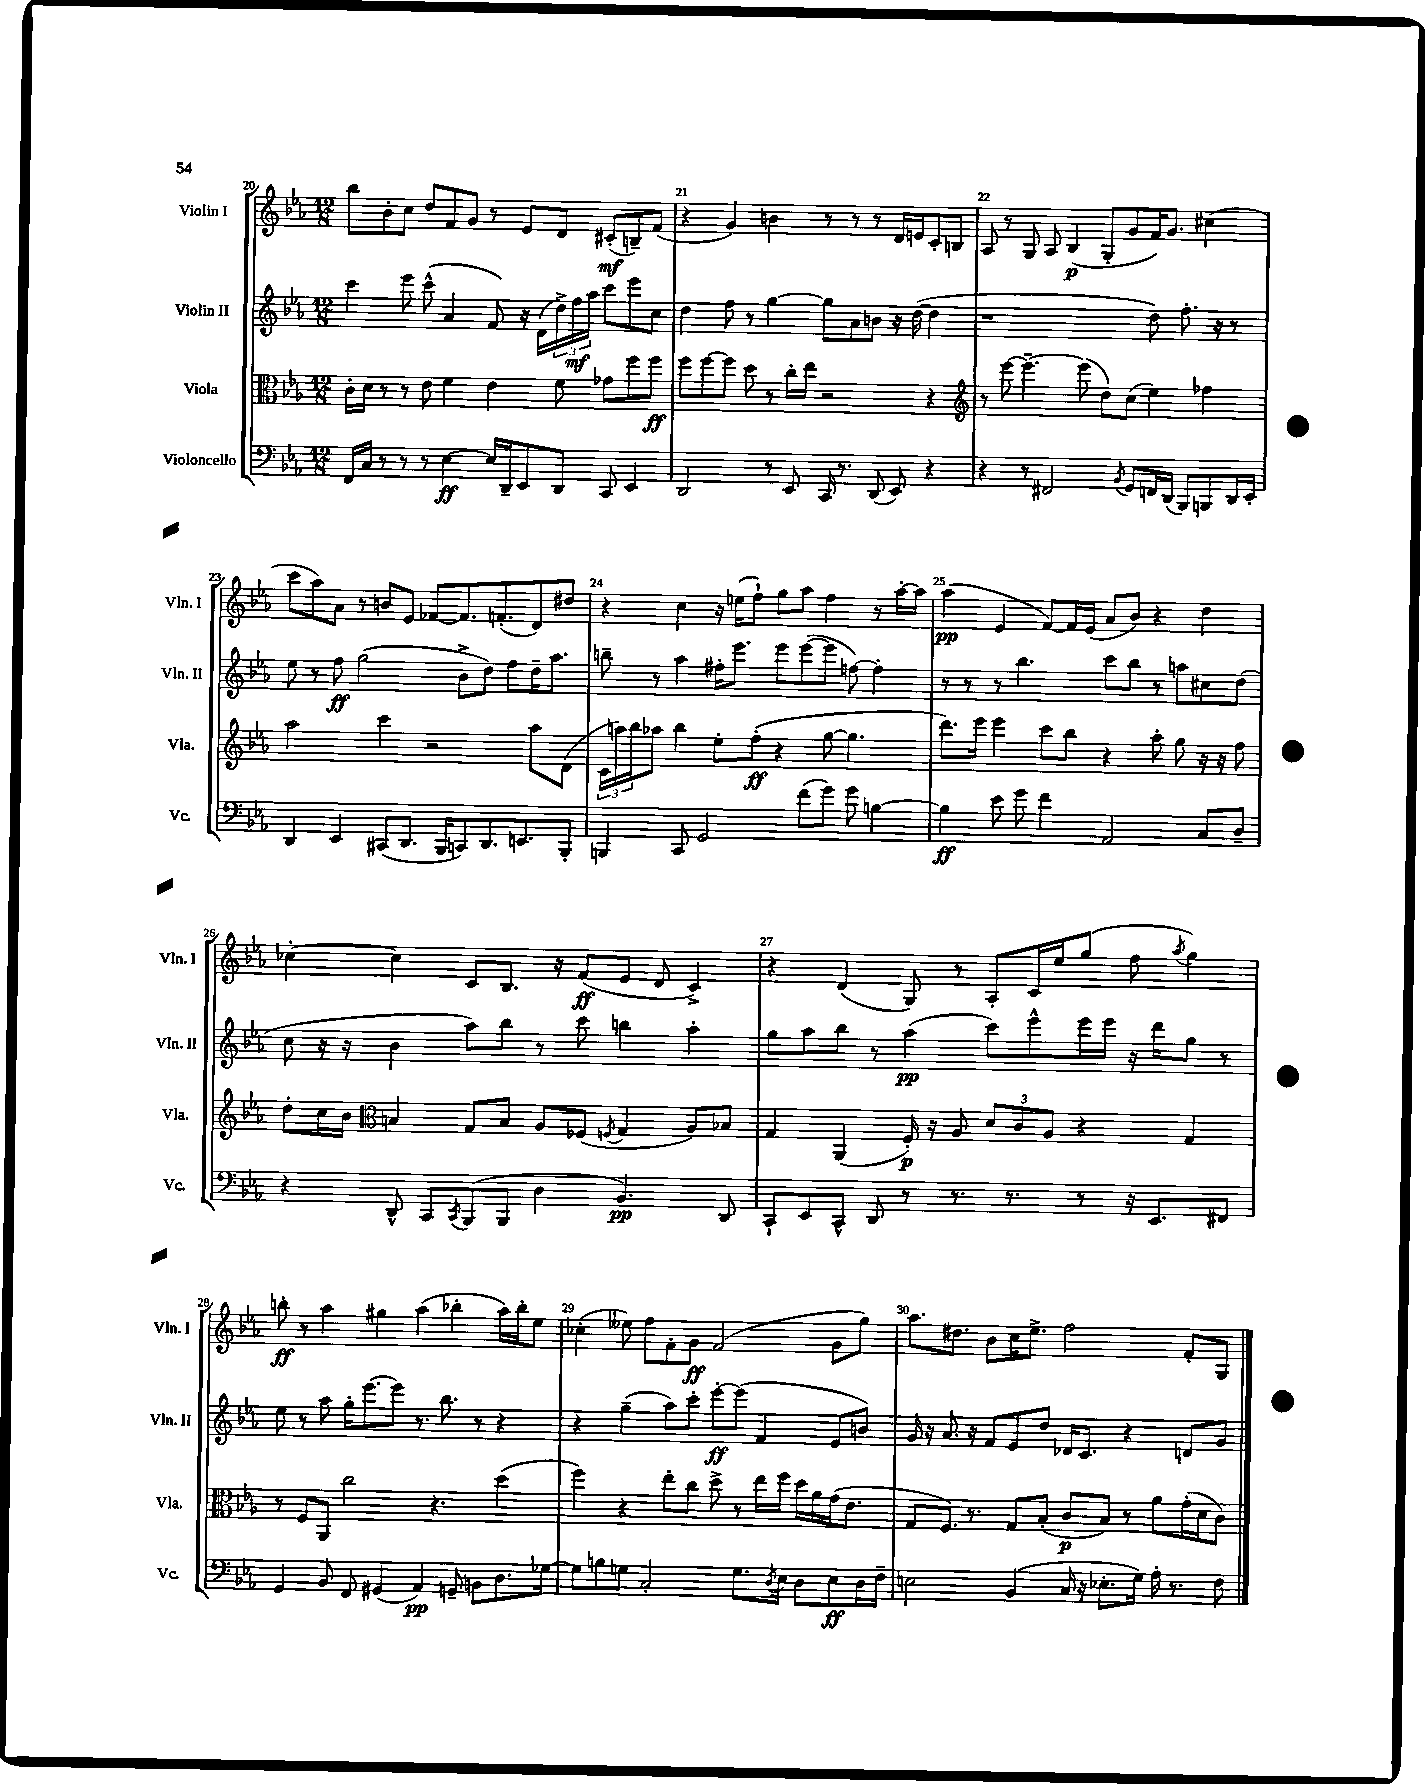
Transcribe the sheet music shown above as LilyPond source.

<<
\new StaffGroup <<
\new Staff = "s0" \with { instrumentName = "Violin I" shortInstrumentName = "Vln. I" } {
    \clef treble \key ees \major \numericTimeSignature \time 12/8
    bes''8 bes'8-. c''8 d''8 f'8 g'8 r8 ees'8 d'8 cis'8-.\mf( b8--) f'8( |
    r4 g'4) b'4 r8 r8 r8 d'16 e'16 c'8-. b8 |
    aes8 r8 g8 aes8 bes4\p( g8-. g'8 f'16) g'8. cis''4( |
    c'''8 aes''8) aes'8 r8 b'8 ees'8 fes'8~ fes'8. f'8.-.( d'8) dis''8 |
    r4 c''4 r16 e''16( f''8-!) g''8 aes''8 f''4 r8 aes''16~-. aes''16 |
    aes''4\pp( ees'4 f'8~) f'16 ees'16( aes'8 bes'8) r4 d''4 |
    ces''4~-. ces''4 c'8 bes8. r16 f'8\ff( ees'8 d'8 c'4->) |
    r4 d'4( g8) r8 aes8-. c'16 ees''16 g''8( f''8 \acciaccatura { aes''8 } g''4) |
    b''8-.\ff r8 aes''4 gis''4 aes''4( bes''4-. aes''16) bes''16-. ees''8 |
    ces''4-.( eeses''8) f''8 f'8-. g'8\ff f'2( g'8 g''8) |
    aes''8. dis''8. bes'8 c''16 ees''8.-> f''2 f'8-. g8 \bar "|." |
}
\new Staff = "s1" \with { instrumentName = "Violin II" shortInstrumentName = "Vln. II" } {
    \clef treble \key ees \major \numericTimeSignature \time 12/8
    c'''4 ees'''8 c'''8-^( aes'4 f'8) r16 d'16( \tuplet 3/2 { d''16->) f''16\mf aes''16 } c'''8 ees'''8 c''8 |
    d''4 f''8 r8 g''4~ g''8 aes'8 b'8 r16 d''16~( d''4 |
    r1 d''8) f''8.-. r16 r8 |
    ees''8 r8 f''8\ff g''2( bes'8-> d''8) f''8 d''16-- aes''8. |
    b''8-- r8 aes''4 fis''16-. ees'''8. ees'''8 ees'''8~( ees'''8 f''8~) f''4-. |
    r8 r8 r8 bes''4. c'''8 bes''8 r8 a''8 cis''8 d''8( |
    c''8 r16 r16 bes'4 aes''8) bes''8 r8 c'''8 b''4 aes''4-. |
    g''8 aes''8 bes''8 r8 aes''4\pp( c'''8) ees'''8-^ ees'''16 ees'''16 r16 d'''16 g''8 r8 |
    ees''8 r8 aes''8 g''16-. ees'''8.~ ees'''8 r8. bes''8. r8 r4 |
    r4 g''4--( aes''8) c'''8-. ees'''8~-.\ff ees'''8( f'4 ees'8 b'8) |
    g'16 r16 aes'8. r16 f'8 ees'8 d''8 des'16 c'8. r4 d'8 g'8 \bar "|." |
}
\new Staff = "s2" \with { instrumentName = "Viola" shortInstrumentName = "Vla." } {
    \clef alto \key ees \major \numericTimeSignature \time 12/8
    c'16-. d'16 r8 r8 ees'8 f'4 ees'4 f'8 ges'8 f''8 f''8\ff |
    f''8 f''8~ f''8 d''8 r8 c''16-. ees''16 r2 r4 |
    \clef treble r8 ees'''8~ ees'''4.~-- ees'''8( d''8) c''8( ees''4) fes''4 |
    aes''2 c'''4 r2 aes''8 d'8( |
    \tuplet 3/2 { c'16 a''16) bes''16 } aes''8 bes''4 ees''8-. f''8-.\ff( r4 g''8~ g''4. |
    d'''8.) ees'''16 ees'''4 c'''8 bes''8 r4 aes''8-. g''8 r16 r16 f''8 |
    d''8-. c''16 bes'16 \clef alto b4 g8 b8 aes8 fes8( \acciaccatura { f8 } g4 aes8) bes8 |
    g4 aes,4( f16-.\p) r16 aes8 \tuplet 3/2 { d'8 c'8 aes8 } r4 g4 |
    r8 f8 aes,8 c''2 r4. d''4( |
    f''4) r4 ees''8-. c''8 d''8-> r8 ees''16 f''16 d''16 aes'16 g'16( ees'8. |
    g8 f8.) r8. g8 bes8-.( c'8\p bes8) r8 aes'8 g'16-.( d'16 c'8) \bar "|." |
}
\new Staff = "s3" \with { instrumentName = "Violoncello" shortInstrumentName = "Vc." } {
    \clef bass \key ees \major \numericTimeSignature \time 12/8
    f,16 c16 r8 r8 r8 ees4~\ff ees16 d,16-- ees,8 d,8 c,8 ees,4 |
    d,2 r8 ees,8 c,16 r8. d,8( ees,8) r4 |
    r4 r8 fis,2 \acciaccatura { bes,8 } g,8 f,16 d,16( bes,,8) b,,8 d,16 ees,16-. |
    d,4 ees,4 cis,8( d,8. bes,,16 c,8) d,8. e,8. bes,,8-. |
    b,,4 c,8 g,2 f'8( g'8) g'8 b4~ |
    b4\ff ees'8 g'8 f'4 aes,2 c8 d8-- |
    r4 d,8-^ c,8 \acciaccatura { c,8 } bes,,8( bes,,8 d4 bes,4.\pp) d,8 |
    c,8-! ees,8 c,8-^ d,8 r8 r8. r8. r8 r16 ees,8. fis,8 |
    g,4 bes,8 f,8 gis,4( aes,4\pp) g,8-- b,8 d8. ges16~ |
    ges8 b8 g8 c2-. g8. \acciaccatura { d8 } ees16 d8 ees8\ff d16 f16-- |
    e2 bes,4( c16 r16 ees8.-. g16) aes16-. r8. f8 \bar "|." |
}
>>
>>
\layout { \context { \Score currentBarNumber = #20 \override BarNumber.break-visibility = ##(#f #t #t) barNumberVisibility = #all-bar-numbers-visible } }
